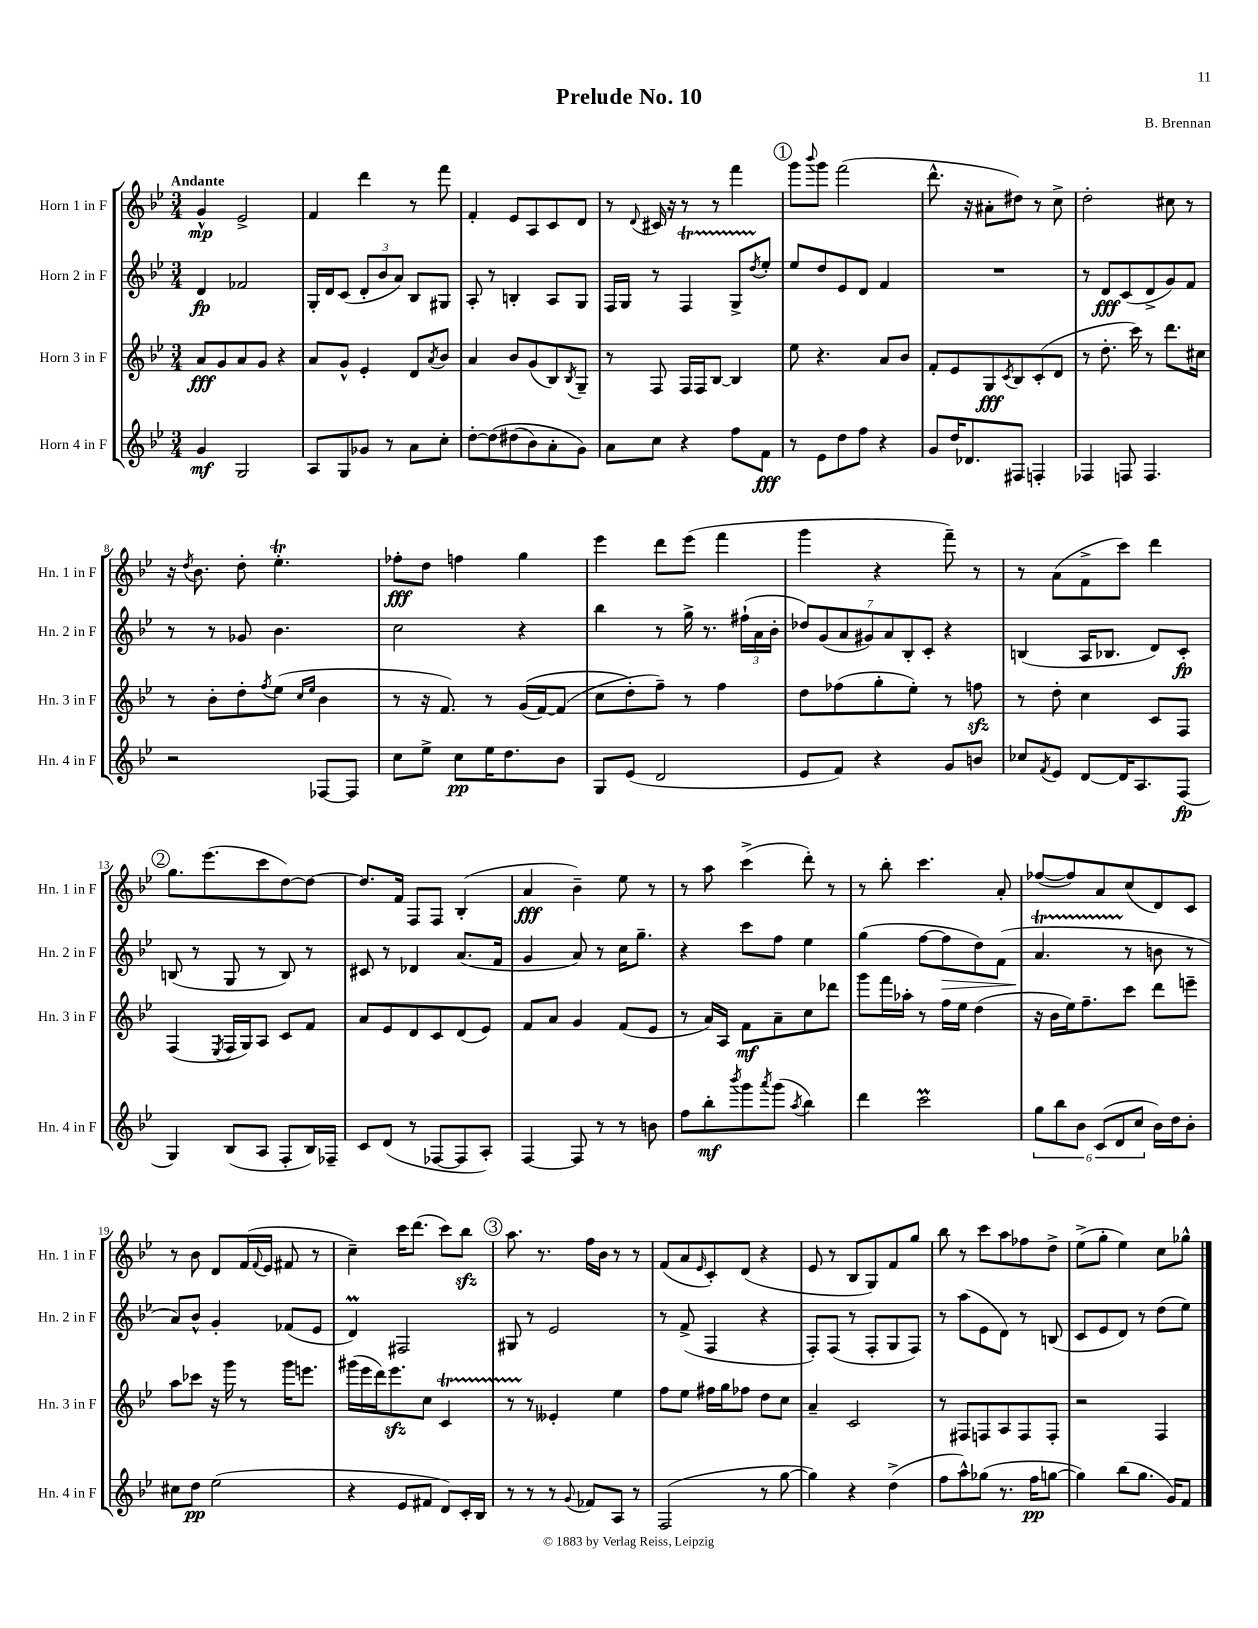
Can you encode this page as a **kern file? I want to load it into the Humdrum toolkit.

**kern	**dynam	**kern	**dynam	**kern	**dynam	**kern	**dynam
*part4	*part4	*part3	*part3	*part2	*part2	*part1	*part1
*staff4	*staff4	*staff3	*staff3	*staff2	*staff2	*staff1	*staff1
*I"Horn 4 in F	*	*I"Horn 3 in F	*	*I"Horn 2 in F	*	*I"Horn 1 in F	*
*I'Hn. 4 in F	*	*I'Hn. 3 in F	*	*I'Hn. 2 in F	*	*I'Hn. 1 in F	*
*clefG2	*	*clefG2	*	*clefG2	*	*clefG2	*
*k[b-e-]	*	*k[b-e-]	*	*k[b-e-]	*	*k[b-e-]	*
*M3/4	*	*M3/4	*	*M3/4	*	*M3/4	*
=1	=1	=1	=1	=1	=1	=1	=1
!	!	!	!	!	!	!LO:TX:a:B:t=Andante	!
4g/	mf	8a/L	fff	4d/	fp	4g^^/	mp
.	.	8g/	.	.	.	.	.
2G/	.	8a/	.	2f-X/	.	2e-^/	.
.	.	8g/J	.	.	.	.	.
.	.	4r	.	.	.	.	.
=2	=2	=2	=2	=2	=2	=2	=2
8A/L	.	8a/L	.	16G'/LL	.	4f/	.
.	.	.	.	16d/J	.	.	.
8G/	.	8g^^/J	.	(8c/J	.	.	.
8g-X/J	.	4e-'/	.	12d'/L	.	4ddd\	.
.	.	.	.	12b-/	.	.	.
8r	.	.	.	.	.	.	.
.	.	.	.	12a/J)	.	.	.
8a\L	.	8d/L	.	8B-/L	.	8r	.
.	.	8qa/	.	.	.	.	.
8cc'\J	.	8b-/J	.	8G#X/J	.	8fff\	.
=3	=3	=3	=3	=3	=3	=3	=3
[8dd'\L	.	4a/	.	8A'/	.	4f'/	.
(8dd\]	.	.	.	8r	.	.	.
(8dd#X\	.	8b-/L	.	4Bn'/	.	8e-/L	.
8b-\)	.	(8g/	.	.	.	8A/	.
8a'\	.	8B-/)	.	8A/L	.	8c/	.
.	.	8qB-/	.	.	.	.	.
8g\J)	.	8G~/J	.	8G/J	.	8d/J	.
=4	=4	=4	=4	=4	=4	=4	=4
8a\L	.	8r	.	16F/LL	.	8r	.
.	.	.	.	16G/JJ	.	.	.
.	.	.	.	.	.	8qqd/	.
8cc\J	.	8F/	.	8r	.	16c#X/	.
.	.	.	.	.	.	16r	.
4r	.	16F/LL	.	4FT/	.	8r	.
.	.	16F/J	.	.	.	.	.
.	.	[8B-/J	.	.	.	8r	.
8ff\L	.	4B-/]	.	8GTTT^/L	.	4fff\	.
.	.	.	.	8qdd/	.	.	.
8f\J	fff	.	.	8ee-'/J	.	.	.
!!LO:REH:place=s1:t=1
=5	=5	=5	=5	=5	=5	=5	=5
8r	.	8ee-\	.	8ee-/L	.	8ggg\L	.
.	.	.	.	.	.	8qqbbb-/	.
8e-\L	.	4.r	.	8dd/	.	8ggg\J	.
8dd\	.	.	.	8e-/	.	(2fff\	.
8ff\J	.	.	.	8d/J	.	.	.
4r	.	8a/L	.	4f/	.	.	.
.	.	8b-/J	.	.	.	.	.
=6	=6	=6	=6	=6	=6	=6	=6
8g/L	.	8f'/L	.	2.r	.	8.ddd^^\	.
16dd/K	.	8e-/	.	.	.	.	.
8.d-X/	.	.	.	.	.	16r	.
.	.	8G/	fff	.	.	8a#X'\L	.
.	.	8qc/	.	.	.	.	.
8F#X/J	.	8B-/	.	.	.	8dd#X\J)	.
4Fn'/	.	(8c'/	.	.	.	8r	.
.	.	8d/J	.	.	.	8cc^\	.
=7	=7	=7	=7	=7	=7	=7	=7
4F-X/	.	8r	.	8r	.	2dd'\	.
.	.	8.dd'\	.	8d/L	fff	.	.
8Fn/	.	.	.	(8c/	.	.	.
.	.	16ccc\)	.	.	.	.	.
4.F/	.	8r	.	8d^/	.	.	.
.	.	8.ddd\L	.	8g/)	.	8cc#X\	.
.	.	.	.	8f/J	.	8r	.
.	.	16cc#X\Jk	.	.	.	.	.
!!LO:LB:g=z
=8	=8	=8	=8	=8	=8	=8	=8
2r	.	8r	.	8r	.	16r	.
.	.	.	.	.	.	8qdd/	.
.	.	.	.	.	.	8.b-\	.
.	.	8b-'\L	.	8r	.	.	.
.	.	8dd'\	.	8g-X/	.	8dd'\	.
.	.	8qff/	.	.	.	.	.
.	.	(8ee-\J	.	4.b-\	.	4.ee-T'\	.
.	.	16qqcc/LL	.	.	.	.	.
.	.	16qqee-/JJ	.	.	.	.	.
[8F-X/L	.	4b-\	.	.	.	.	.
8F-/J]	.	.	.	.	.	.	.
=9	=9	=9	=9	=9	=9	=9	=9
8cc\L	.	8r	.	2cc\	.	8ff-X'\L	fff
8ee-^\J	.	16r	.	.	.	8dd\J	.
.	.	8.f/)	.	.	.	.	.
8cc\L	pp	.	.	.	.	4ffn\	.
16ee-\K	.	8r	.	.	.	.	.
8.dd\	.	.	.	.	.	.	.
.	.	((16g/LL	.	4r	.	4gg\	.
.	.	[16f/J)	.	.	.	.	.
8b-\J	.	(8f/J]	.	.	.	.	.
=10	=10	=10	=10	=10	=10	=10	=10
8G/L	.	8cc\L	.	4bb-\	.	4eee-\	.
(8e-/J	.	8dd'\)	.	.	.	.	.
2d/	.	8ff~\J)	.	8r	.	8ddd\L	.
.	.	8r	.	16gg^\	.	(8eee-\J	.
.	.	.	.	8.r	.	.	.
.	.	4ff\	.	.	.	4fff\	.
.	.	.	.	(24ff#X`\LL	.	.	.
.	.	.	.	24a\	.	.	.
.	.	.	.	24b-'\JJ	.	.	.
=11	=11	=11	=11	=11	=11	=11	=11
8e-/L	.	8dd\L	.	14dd-X/L)	.	4ggg\	.
.	.	.	.	(14g/	.	.	.
8f/J)	.	(8ff-X\	.	.	.	.	.
.	.	.	.	14a/	.	.	.
.	.	.	.	14g#X/)	.	.	.
4r	.	8gg'\	.	.	.	4r	.
.	.	.	.	14a/	.	.	.
.	.	.	.	14B-'/	.	.	.
.	.	8ee-'\J)	.	.	.	.	.
.	.	.	.	14c'/J	.	.	.
8g/L	.	8r	.	4r	.	8fff~\)	.
8bn/J	.	8ffnzz\	.	.	.	8r	.
=12	=12	=12	=12	=12	=12	=12	=12
8cc-X/L	.	8r	.	(4Bn/	.	8r	.
8qf/	.	.	.	.	.	.	.
8e-/J	.	8dd'\	.	.	.	(8a\L	.
[8d/L	.	4cc\	.	16A/KL	.	8f^\	.
.	.	.	.	8.B-X/J	.	.	.
16d/K]	.	.	.	.	.	8ccc\J)	.
8.A/	.	.	.	.	.	.	.
.	.	8c/L	.	8d/L)	.	4ddd\	.
(8F/J	fp	8F/J	.	8c'/J	fp	.	.
!!LO:LB:g=z
!!LO:REH:place=s1:t=2
=13	=13	=13	=13	=13	=13	=13	=13
4G/)	.	(4F/	.	(8Bn/	.	8.gg\L	.
.	.	.	.	8r	.	.	.
.	.	.	.	.	.	(8.eee-\	.
.	.	8qE-/	.	.	.	.	.
(8B-/L	.	16F/LL	.	8G/	.	.	.
.	.	16G/J)	.	.	.	.	.
8A/J	.	8A/J	.	8r	.	8ccc\	.
8F'/L	.	8c/L	.	8B/)	.	[8dd\)	.
16B-/L)	.	8f/J	.	8r	.	8dd\J_	.
16F-X~/JJ	.	.	.	.	.	.	.
=14	=14	=14	=14	=14	=14	=14	=14
8c/L	.	8a/L	.	8c#X/	.	8.dd/L]	.
(8d/J	.	8e-/	.	8r	.	.	.
.	.	.	.	.	.	16f/Jk	.
8r	.	8d/	.	4d-X/	.	8F/L	.
[8F-X/L	.	8c/	.	.	.	8F/J	.
8F-/]	.	(8d/	.	(8.a/L	.	(4B-'/	.
8A'/J)	.	8e-/J)	.	.	.	.	.
.	.	.	.	16f/Jk	.	.	.
=15	=15	=15	=15	=15	=15	=15	=15
[4F/	.	8f/L	.	4g/	.	4a/	fff
.	.	8a/J	.	.	.	.	.
8F/]	.	4g/	.	8a/)	.	4b-~\)	.
8r	.	.	.	8r	.	.	.
8r	.	(8f/L	.	16cc\KL	.	8ee-\	.
.	.	.	.	8.gg~\J	.	.	.
8bn\	.	8e-/J	.	.	.	8r	.
=16	=16	=16	=16	=16	=16	=16	=16
8ff\L	.	8r	.	4r	.	8r	.
8bb-'\	mf	16a/LL)	.	.	.	8aa\	.
.	.	16A/JJ	.	.	.	.	.
8qbbb-/	.	.	.	.	.	.	.
8ggg\	.	8f\L	mf	8ccc\L	.	(4ccc^\	.
8qaaa/	.	.	.	.	.	.	.
(8ggg\J	.	8a~\	.	8ff\J	.	.	.
8qaa/	.	.	.	.	.	.	.
4bb-\)	.	8cc\	.	4ee-\	.	8ddd'\)	.
.	.	8ddd-X\J	.	.	.	8r	.
=17	=17	=17	=17	=17	=17	=17	=17
4ddd\	.	8ggg\L	.	(4gg\	.	8r	.
.	.	16fff\L	.	.	.	8bb-'\	.
.	.	16aa-X'\JJ	.	.	.	.	.
2cccM\	.	8r	.	[8ff\L	.	4.ccc\	.
!	!	!	!	!	!LO:HP:b	!	!
.	.	16ff\LL	.	8ff\]	>	.	.
.	.	16ee-\JJ	.	.	.	.	.
.	.	(4dd\	.	8dd\)	.	.	.
.	.	.	.	(8f\J	.	8a'/	.
=18	=18	=18	=18	=18	=18	=18	=18
12gg\L	.	16r	.	4.at/	.	([8ff-X/L	.
.	.	16b-\LL	.	.	.	.	.
12bb-\	.	.	.	.	.	.	.
.	.	16ee-\J)	.	.	.	8ff-/])	.
12b-\J	.	.	.	.	.	.	.
.	.	8.ff~\	.	.	.	.	.
(12c/L	.	.	.	.	.	8a/	.
12d/	.	.	.	.	.	.	.
.	.	8ccc\J	.	8r	]	(8cc/	.
12cc/J	.	.	.	.	.	.	.
16b-\LL)	.	8ddd\L	.	8bn\	.	8d/)	.
16dd\J	.	.	.	.	.	.	.
8b-'\J	.	8eeen~\J	.	8r	.	8c/J	.
!!LO:LB:g=z
=19	=19	=19	=19	=19	=19	=19	=19
8cc#X\L	.	8aa\L	.	8a/L)	.	8r	.
8dd\J	pp	8ccc-X\J	.	8b-^^/J	.	8b-\	.
(2ee-\	.	16r	.	4g'/	.	8d/L	.
.	.	16ggg\	.	.	.	.	.
.	.	8r	.	.	.	(16f/L	.
.	.	.	.	.	.	8qqf/	.
.	.	.	.	.	.	16e-/JJ	.
.	.	16ggg\KL	.	(8f-X/L	.	8f#X/	.
.	.	8.eeen\J	.	.	.	.	.
.	.	.	.	8e-/J	.	8r	.
=20	=20	=20	=20	=20	=20	=20	=20
4r	.	(16ggg#X\LL	.	4dm/)	.	4cc~\)	.
.	.	16eee-\	.	.	.	.	.
.	.	16ddd\J)	.	.	.	.	.
.	.	8.eee-zz\	.	.	.	.	.
8e-/L	.	.	.	2F#X/	.	16ccc\KL	.
.	.	.	.	.	.	(8.ddd\J	.
8f#X/J	.	8cc\J	.	.	.	.	.
8d/L)	.	4cT/	.	.	.	8ccc\L)	.
16c'/L	.	.	.	.	.	8bb-zz\J	.
16B-/JJ	.	.	.	.	.	.	.
!!LO:REH:place=s1:t=3
=21	=21	=21	=21	=21	=21	=21	=21
8r	.	8r	.	8G#X/	.	8.aa\	.
8r	.	8r	.	8r	.	.	.
.	.	.	.	.	.	8.r	.
8r	.	4e--X'/	.	2e-/	.	.	.
8qqg/	.	.	.	.	.	.	.
8f-X/L	.	.	.	.	.	16ff\LL	.
.	.	.	.	.	.	16b-\JJ	.
8A/J	.	4ee-\	.	.	.	8r	.
8r	.	.	.	.	.	8r	.
=22	=22	=22	=22	=22	=22	=22	=22
(2F/	.	8ff\L	.	8r	.	(8f/L	.
.	.	8ee-\J	.	(8f^/	.	8a/	.
.	.	.	.	.	.	16qqe-/	.
.	.	16ff#X\LL	.	4F/	.	8c'/)	.
.	.	16gg\J	.	.	.	.	.
.	.	8ff-X\J	.	.	.	(8d/J	.
8r	.	8dd\L	.	4r	.	4r	.
[8gg\	.	8cc\J	.	.	.	.	.
=23	=23	=23	=23	=23	=23	=23	=23
4gg\])	.	4a~/	.	8F'/L)	.	8e-/	.
.	.	.	.	(8F/J	.	8r	.
4r	.	2c/	.	8r	.	8B-/L	.
.	.	.	.	8F'/L	.	8G/)	.
(4dd^\	.	.	.	8G/	.	8f/	.
.	.	.	.	8F/J)	.	8gg/J	.
=24	=24	=24	=24	=24	=24	=24	=24
8ff\L	.	8r	.	8r	.	8bb-\	.
8aa^^\)	.	8F#X/L	.	(8aa\L	.	8r	.
(8gg-X\J	.	8Fn/	.	8e-\	.	8ccc\L	.
8.r	.	8A/	.	8d\J)	.	8aa\	.
.	.	8F/	.	8r	.	8ff-X\	.
16ff\KL	pp	.	.	.	.	.	.
[8ggn\J	.	8F'/J	.	(8Bn/	.	8dd^\J	.
=25	=25	=25	=25	=25	=25	=25	=25
4gg\])	.	2r	.	8c/L	.	(8ee-^\L	.
.	.	.	.	8e-/	.	8gg'\J	.
(8bb-\L	.	.	.	8d/J)	.	4ee-\)	.
8.gg\J	.	.	.	8r	.	.	.
.	.	4F/	.	(8dd\L	.	8cc\L	.
16g/KL)	.	.	.	.	.	.	.
8f/J	.	.	.	8ee-\J)	.	8gg-X^^\J	.
==	==	==	==	==	==	==	==
*-	*-	*-	*-	*-	*-	*-	*-
